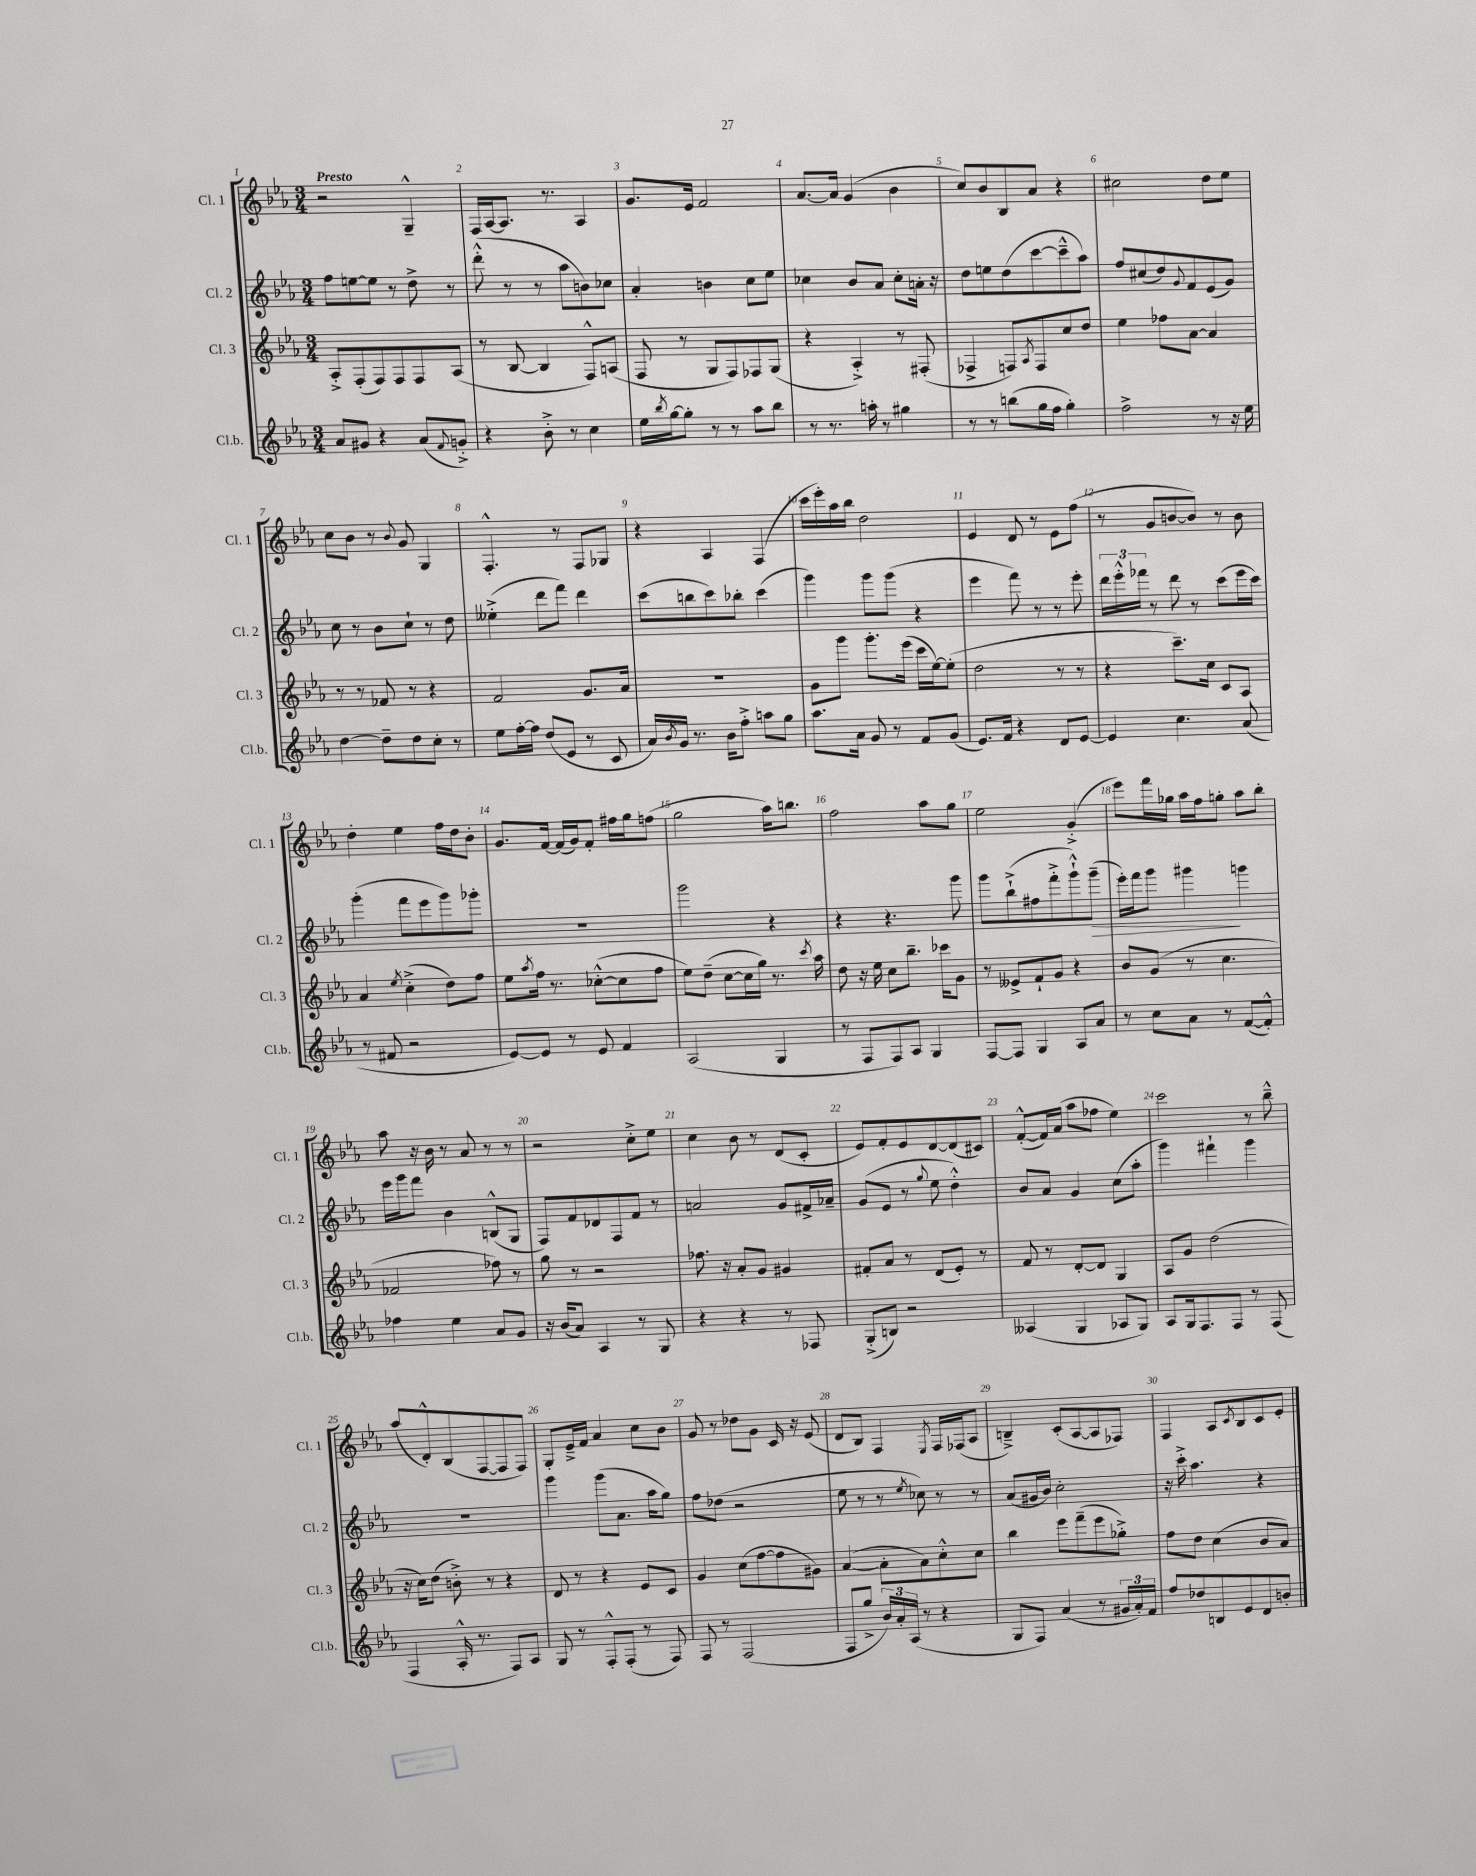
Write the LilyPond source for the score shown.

<<
\new StaffGroup <<
\new Staff = "s0" \with { instrumentName = "Cl. 1" shortInstrumentName = "Cl. 1" } {
    \clef treble \key ees \major \numericTimeSignature \time 3/4 \tempo "Presto"
    r2 g4---^ |
    f16 aes16~ aes8. r8. aes4 |
    g'8. ees'16 f'2 |
    aes'8.~ aes'16 g'4( bes'4 |
    c''8) bes'8 bes8 aes'8 r4 |
    cis''2 d''8 ees''8 |
    c''8 bes'8 r8 \appoggiatura { bes'8 } g'8 g4 |
    f4.-.-^ r8 f8 ges8 |
    r4 aes4 f4( |
    c'''16 ees'''16-.) aes''16 bes''16 d''2 |
    ees'4 d'8 r8 ees'8 f''8( |
    r8 g'8 b'8~ b'8) r8 b'8 |
    d''4-. ees''4 f''16 d''16 bes'8-. |
    g'8. f'16~ f'16( g'16) f'8-. fis''16 g''16 f''8( |
    g''2 aes''16) b''8. |
    f''2 aes''8 g''8 |
    ees''2 g'4-.->( |
    ees'''8) f'''16 ges''16 aes''16 f''16 g''8-. aes''8 bes''8-. |
    aes''8 r16 bes'16 r8 aes'8 r8 r8 |
    r2 c''8-.-> ees''8 |
    c''4 bes'8 r8 d'8( c'8-. |
    ees'8) f'8-. ees'8 d'8~ d'8( cis'8) |
    f'8~-.-^( f'16) aes'16( aes''8 fes''8 ees''4) |
    c'''2 r8 bes''8---^ |
    aes''8( d'8-.-^) bes8( f8~ f8 f8) |
    g8-. ees'16---> f'16 aes'4 c''8 bes'8 |
    g'8 r8 des''8 g'8 c'16 r16 ees'8( |
    d'8 bes8) f4 \acciaccatura { ees8 } f16 fes16( aes8 |
    b4--->) c'8-.( aes8~ aes8 fes8) |
    f4 aes8 \acciaccatura { c'8 } bes8 c'8 ees'8-. \bar "|." |
}
\new Staff = "s1" \with { instrumentName = "Cl. 2" shortInstrumentName = "Cl. 2" } {
    \clef treble \key ees \major \numericTimeSignature \time 3/4
    f''8 e''8~ e''8 r8 d''8-> r8 |
    d'''8-.-^( r8 r8 aes''8 b'8) ces''8 |
    aes'4-. b'4 c''8 ees''8 |
    ces''4 bes'8 aes'8 ces''8-. a'16-. r16 |
    d''8 e''8 d''8( c'''8~ c'''8---^ aes''8) |
    f''8 cis''8( d''8) \appoggiatura { g'8 } f'8 ees'8( g'8) |
    c''8 r8 bes'8 c''8-! r8 d''8 |
    eeses''4-.->( d'''8 f'''8) d'''4 |
    c'''8( b''8 c'''8) bes''8-. c'''4( |
    g'''4) g'''8 g'''8( r4 |
    ees'''4 f'''8) r8 r8 ees'''8-. |
    \tuplet 3/2 { d'''16 ees'''16-.-^ fes'''16 } r8 d'''8 r8 c'''8( ees'''16 c'''16) |
    g'''4-.( f'''8 ees'''8 g'''8) ges'''8-. |
    R2. |
    g'''2 r4 |
    r4 r4. g'''8 |
    g'''8 bes''8-!->( fis''8 f'''8-.-> g'''8-!-^) g'''8--\>( |
    ees'''16-.) f'''16 g'''8 gis'''4\! g'''4 |
    ees'''16 g'''16 f'''8 bes'4 b8-^( g8 |
    f8) f'8 des'8 f8 f'8 r8 |
    a'2 g'8 fis'16-> aes'16-- |
    g'8( ees'8 r8 \appoggiatura { g''8 } ees''8 d''4-.-^) |
    bes'8 aes'8 g'4 c''8( aes''8-. |
    g'''4) fis'''4-! g'''4 |
    R2. |
    g'''4 g'''8( aes'8. aes''16 g''8) |
    f''8 des''8( r2 |
    ees''8 r8 r8 \acciaccatura { ees''8 } ces''8) r8 r8 |
    aes'8( gis'16 bes'16) c''2-. |
    r16 c'''16-.-> aes''4. r4 \bar "|." |
}
\new Staff = "s2" \with { instrumentName = "Cl. 3" shortInstrumentName = "Cl. 3" } {
    \clef treble \key ees \major \numericTimeSignature \time 3/4
    aes8-.-> f8-.( f8) f8 f8 aes8( |
    r8 bes8~ bes4 f8-^) a8( |
    f8 r8 g8 f8) fes8 g8( |
    r4 aes4-.->) r8 fis8-.( |
    fes4-> f8) \acciaccatura { aes8 } f8 c''8 d''8 |
    ees''4 fes''8 aes'8~ aes'4 |
    r8 r8 fes'8 r8 r4 |
    f'2 g'8. aes'16 |
    R2. |
    g'8 g'''8 g'''8.-. ees'''16( c'''16 ees''16~) ees''8-.( |
    d''2 r8 r8 |
    r4 c'''8.--) c''16 c'8 aes8 |
    aes'4 \acciaccatura { ees''8 } c''4-.->( d''8) f''8 |
    ees''8 \acciaccatura { aes''8 } f''16 r8. ces''8~-.-^( ces''8 f''8 |
    ees''8) d''8--( c''8~ c''16 g''16) r8. \acciaccatura { c'''8 } aes''16 |
    d''8 r16 ees''16 c''8 bes''8.-- ces'''16 g'8 |
    r8 eeses'8-> f'8-! g'8 r4 |
    bes'8 g'8( r8 c''4. |
    fes'2 fes''8) r8 |
    g''8 r8 r2 |
    fes''8. r16 aes'8-. g'8 gis'4 |
    fis'8-. aes'8 r8 d'8( ees'8-.) r8 |
    f'8 r8 d'8~-. d'8 g4 |
    aes8 g'8 d''2( |
    r16 c''16) d''8( b'8-.->) r8 r4 |
    d'8 r8 r4 ees'8 c'8 |
    g'4 c''8( f''8~ f''8 gis'8) |
    aes'4~( aes'8-. aes'8) c''8-.-^ c''8 |
    bes''4 ees'''8 f'''8--( ees'''8 ges''8-.->) |
    f''8 d''8 c''4( bes'8 aes'8) \bar "|." |
}
\new Staff = "s3" \with { instrumentName = "Cl.b." shortInstrumentName = "Cl.b." } {
    \clef treble \key ees \major \numericTimeSignature \time 3/4
    aes'8 gis'8 r4 aes'8( \appoggiatura { f'8 } g'8-.->) |
    r4 bes'8-.-> r8 c''4 |
    ees''16 \acciaccatura { bes''8 } g''16~ g''8-. r8 r8 aes''8 bes''8 |
    r8 r8. a''16-. r8 gis''4 |
    r8 r8 b''8( g''16 f''16 g''4-.) |
    f''2-> r8 r16 ees''16 |
    d''4~ d''8-- d''8 c''8-. r8 |
    ees''8 f''16~-. f''16 d''8( ees'8 r8 c'8 |
    aes'16) \acciaccatura { bes'8 } g'16 r8. bes'16 f''8-.-> a''8 g''8 |
    aes''8. aes'16 g'8 r8 f'8 g'8( |
    ees'8.) f'16 r4 d'8 ees'8~ |
    ees'4 c''4. aes'8( |
    r8 fis'8 r2 |
    ees'8~) ees'8 r8 ees'8 f'4 |
    aes2( g4 |
    r8 f8 f8) aes8 g4 |
    f8~ f8 g4 aes8 aes'8 |
    r8 c''8 aes'8 r8 f'8~( f'8-.-^) |
    fes''4 ees''4 aes'8 g'8 |
    r16 bes'16( aes'8) aes4 r8 g8 |
    r4 r4 r8 fes8 |
    g8-.->( b8) r2 |
    aeses4( g4 aes8 g8) |
    aes8 g16 f8. f8 r8 f8( |
    f4 aes16-.-^ r8. f8) aes8 |
    g8 r8 f8-.-^ f8-.( r8 f8) |
    f8 r8 f2( |
    f8 g''8-> \tuplet 3/2 { bes'16) aes'16-. aes16( } r8 r4 |
    g8 f8) aes'4( r8 \tuplet 3/2 { gis'16 aes'16-.) f'16 } |
    f''8 des''8 b8 ees'8 d'8 b'8-. \bar "|." |
}
>>
>>
\layout { \context { \Score \override BarNumber.break-visibility = ##(#f #t #t) barNumberVisibility = #all-bar-numbers-visible } }
